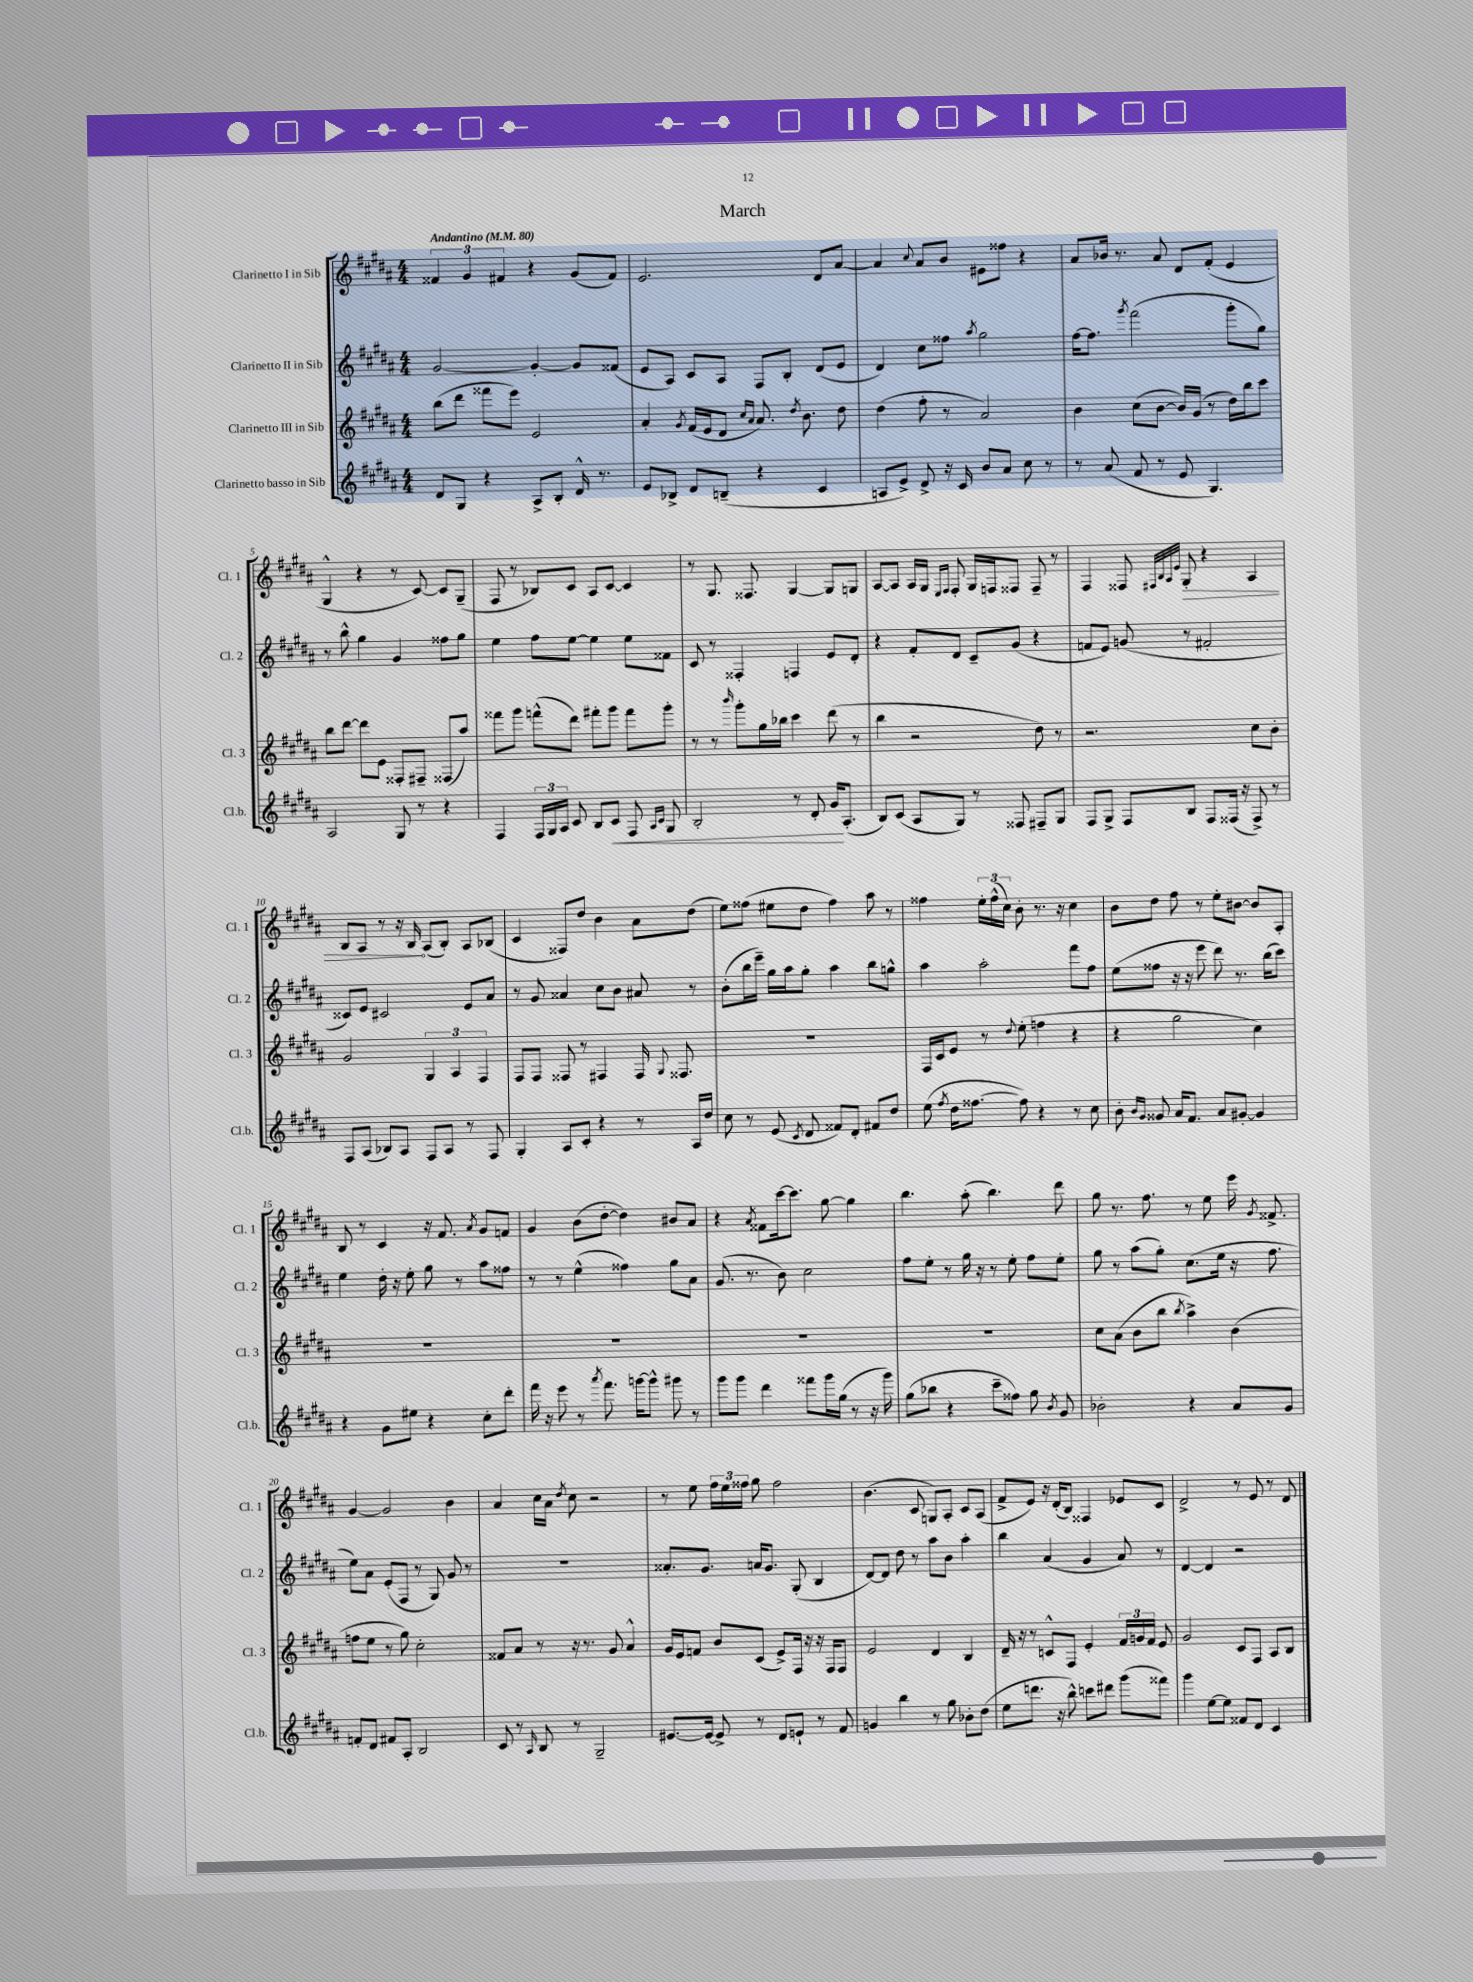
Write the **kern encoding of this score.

**kern	**dynam	**kern	**kern	**kern	**dynam
*part4	*part4	*part3	*part2	*part1	*part1
*staff4	*staff4	*staff3	*staff2	*staff1	*staff1
*I"Clarinetto basso in Sib	*	*I"Clarinetto III in Sib	*I"Clarinetto II in Sib	*I"Clarinetto I in Sib	*
*I'Cl.b.	*	*I'Cl. 3	*I'Cl. 2	*I'Cl. 1	*
*clefG2	*	*clefG2	*clefG2	*clefG2	*
*k[f#c#g#d#a#]	*	*k[f#c#g#d#a#]	*k[f#c#g#d#a#]	*k[f#c#g#d#a#]	*
*M4/4	*	*M4/4	*M4/4	*M4/4	*
*MM80	*	*MM80	*MM80	*MM80	*
=1	=1	=1	=1	=1	=1
!	!	!	!	!LO:TX:a:B:t=Andantino	!
8d#/L	.	(8bb\L	[2g#/	6f##X/	.
8G#/J	.	8ddd#\J	.	.	.
.	.	.	.	6g#/	.
4r	.	8fff##X\L	.	.	.
.	.	.	.	6f#X/	.
.	.	8eee\J)	.	.	.
8A#^/L	.	2e/	4g#'/_	4r	.
8B'/J	.	.	.	.	.
16d#^^/	.	.	8g#/L]	(8g#/L	.
8.r	.	.	.	.	.
.	.	.	(8f##X/J	8f#/J)	.
=2	=2	=2	=2	=2	=2
8e/L	.	4a#'/	8e/L	2.e/	.
8B-X^/J	.	.	8A#/J)	.	.
.	.	8qg#/	.	.	.
8d#/L	.	(16f#/LL	8c#/L	.	.
.	.	16e/J	.	.	.
(8Bn~/J	.	8d#/J	8A#/J	.	.
.	.	16qqcc#/LL	.	.	.
.	.	16qqa#/JJ	.	.	.
4r	.	8.a#/)	8F#/L	.	.
.	.	.	8B'/J	.	.
.	.	8qdd#/	.	.	.
.	.	8.b\	.	.	.
4c#/	.	.	(8d#/L	8d#/L	.
.	.	8dd#\	8e/J	[8a#/J	.
=3	=3	=3	=3	=3	=3
8An/L	.	(4dd#\	4d#/)	4a#/]	.
8e^/J)	.	.	.	.	.
.	.	.	.	8qqcc#/	.
8d#^/	.	8ff#'\	8cc#\L	8a#/L	.
16r	.	8r	8ff##X\J	8b/J	.
16c#/	.	.	.	.	.
.	.	.	8qaa#/	.	.
8b/L	.	2a#/)	2gg#\	8e#X\L	.
8a#/J	.	.	.	8ff##X\J	.
8cc#\	.	.	.	4r	.
8r	.	.	.	.	.
=4	=4	=4	=4	=4	=4
8r	.	4b\	[16ff#\KL	8a#/L	.
.	.	.	8.ff#\J]	.	.
(8a#/	.	.	.	16b-X/Jk	.
.	.	.	.	8.r	.
.	.	.	8qggg#/	.	.
8f#/	.	(8cc#\L	(2fff#\	.	.
8r	.	[8b\J	.	8a#/	.
8e/	.	16b/LL])	.	8d#/L	.
.	.	(16g#/JJ	.	.	.
4.G#/)	.	8r	.	(8f#'/J	.
.	.	16dd#\LL)	8ggg#'\L	4e/	.
.	.	16bb\J	.	.	.
.	.	8ccc#\J	8gg#\J)	.	.
!!LO:LB:g=z
=5	=5	=5	=5	=5	=5
2A#/	.	8bb\L	8r	4G#^^/	.
.	.	[8ddd#\J	8bb^^\	.	.
.	.	8ddd#\L]	4gg#\	4r	.
.	.	8e\J	.	.	.
8G#/	.	8F##X'/L	4g#/	8r	.
8r	.	8F#X~/J	.	[8c#/)	.
4r	.	(8F##X/L	8ff##X\L	8c#/L]	.
.	.	8aa#/J)	8gg#\J	(8G#~/J	.
=6	=6	=6	=6	=6	=6
4F#/	.	8fff##X\L	4ee\	8F#/	.
.	.	8ggg#\J	.	8r	.
24F#/LL	.	(8fffn^^\L	8ff#\L	8B-X/L)	.
24G#/	.	.	.	.	.
24A#/JJ	.	.	.	.	.
8c#/	.	8ddd#\J)	[8ee\J	8c#/J	.
8B/L	.	8fff#X'\L	4ee\]	8A#/L	.
!	!LO:HP:b	!	!	!	!
8c#/J	<	8ggg#\J	.	[8c#/J	.
8F#/	.	8fff#\L	8ee\L	4c#/]	.
16qqA#/LL	.	.	.	.	.
16qqc#/JJ	.	.	.	.	.
8G#/	.	8ggg#'\J	8f##X\J	.	.
=7	=7	=7	=7	=7	=7
2B'/	.	8r	8c#/	8r	.
.	.	8r	8r	8.G#/	.
.	.	16qqbbb/	.	.	.
.	.	8ggg#'\L	4F##X'/	.	.
.	.	.	.	8.F##X/	.
.	.	16gg#\L	.	.	.
.	.	16bb-X\JJ	.	.	.
8r	.	4ccc#\	4Fn/	[4G#/	.
8d#'/	.	.	.	.	.
16g#/KL	.	(8ddd#\	8e/L	8G#/L]	.
(8.A#'/J	[	.	.	.	.
.	.	8r	8d#'/J	8Gn/J	.
=8	=8	=8	=8	=8	=8
8B/L)	.	4bb\	4r	[8A#/L	.
(8c#/J	.	.	.	8A#/J]	.
8A#/L	.	2r	8f#'/L	16A#/LL	.
.	.	.	.	16G#/JJ	.
.	.	.	.	16qqE/LL	.
.	.	.	.	16qqF#/JJ	.
8G#/J)	.	.	8d#/J	8F#'/	.
8r	.	.	8c#~/L	16G#/LL	.
.	.	.	.	16Fn/J	.
8F##X/	.	.	(8g#/J	8F##X/J	.
8F#X~/L	.	8dd#\)	4r	8F##~/	.
8G#/J	.	8r	.	8r	.
=9	=9	=9	=9	=9	=9
8F#/L	.	2.r	8fn/L	4F#/	.
8G#^/J	.	.	8e/J)	.	.
8F#/L	.	.	(8gn/	8F##X/	.
.	.	.	.	32qqF#X/LLL	.
.	.	.	.	32qqB/	.
.	.	.	.	32qqA#/	.
.	.	.	.	32qqe/JJJ	.
!	!	!	!	!	!LO:HP:b
8B/J	.	.	8r	8G#'/	>
8F#/L	.	.	2f#X'/	4r	.
(16F##X/Jk	.	.	.	.	.
16r	.	.	.	.	.
8F##^/)	.	8cc#\L	.	4A#/	.
8r	.	8b'\J	.	.	.
!!LO:LB:g=z
=10	=10	=10	=10	=10	=10
8F#/L	.	2g#/	8c##X/L)	8B/L	.
(8A#/J	.	.	8e/J	8A#/J	.
8B-X/L)	.	.	2c#X/	8r	.
8A#/J	.	.	.	16r	.
.	.	.	.	16B/	.
8F#/L	.	6G#/	.	(8A#/L	]
8A#/J	.	.	.	8B'/J)	.
.	.	6A#/	.	.	.
8r	.	.	8e/L	8A#/L	.
.	.	6F#/	.	.	.
8F#/	.	.	8a#/J	(8B-X/J	.
=11	=11	=11	=11	=11	=11
4G#'/	.	8F#/L	8r	4c#/	.
.	.	8F#/J	8g#/	.	.
8A#/L	.	8F##X/	4a##X/	8F##X/L)	.
8c#'/J	.	8r	.	8dd#/J	.
4r	.	4F#X/	8cc#\L	4b\	.
.	.	.	8b\J	.	.
8r	.	16F#/	8a#X/	8a#\L	.
.	.	8qqG#/	.	.	.
.	.	8.F##X/	.	.	.
16A#/LL	.	.	8r	(8dd#\J	.
16dd#/JJ	.	.	.	.	.
=12	=12	=12	=12	=12	=12
8cc#\	.	1r	(8b'\L	8ee\L)	.
8r	.	.	16bb\L	(8ff##X\J	.
.	.	.	16eee~\JJ)	.	.
(8e/	.	.	16gg#\LL	8ee#X\L	.
.	.	.	16aa#\J	.	.
8qc#/	.	.	.	.	.
8d#/	.	.	8gg#'\J	8dd#\J	.
8f##X/L)	.	.	4aa#\	4ff##\)	.
8d#'/J	.	.	.	.	.
8f#X/L	.	.	8bb\L	8aa#\	.
8dd#/J	.	.	8ggn^^\J	8r	.
=13	=13	=13	=13	=13	=13
(8ee\	.	16F#/LL	4aa#\	4ff##X\	.
.	.	16c#/J	.	.	.
8qff#/	.	.	.	.	.
16dd#\KL	.	8e/J	.	.	.
[8.ff##X\J	.	.	.	.	.
.	.	8r	2aa#'\	24ee'\LL	.
.	.	.	.	(24ff##^^\	.
.	.	.	.	24cc#\JJ)	.
.	.	8qqdd#/	.	.	.
8ff##\])	.	(8ee'\	.	8b'\	.
4r	.	4ffn\	.	8.r	.
.	.	.	.	16r	.
8r	.	4r	8fff#\L	4cc#\	.
8cc#\	.	.	8ff#\J	.	.
=14	=14	=14	=14	=14	=14
8b'\	.	4r	(8ee\L	8b\L	.
16qqb/LL	.	.	.	.	.
16qqg#/JJ	.	.	.	.	.
8g##X/	.	.	8ff##X\J	8dd#\J	.
16a#/KL	.	2gg#\	16r	8ff#\	.
8.f#/J	.	.	16r	.	.
.	.	.	8eee\	8r	.
8a#/L	.	.	8ddd#\)	8ee'\L	.
[8g#X'/J	.	.	8.r	[8b#X\J	.
4g#/]	.	4cc#\)	.	8b#/L]	.
.	.	.	(16bb\KL	.	.
.	.	.	8ccc#\J)	8A#'/J	.
!!LO:LB:g=z
=15	=15	=15	=15	=15	=15
4r	.	1r	4ee\	8B/	.
.	.	.	.	8r	.
8g#\L	.	.	16dd#'\	4c#/	.
.	.	.	16r	.	.
8ee#X\J	.	.	8ee'\	.	.
4r	.	.	8gg#\	16r	.
.	.	.	.	8.f#/	.
.	.	.	8r	.	.
.	.	.	.	8qa#/	.
8cc#'\L	.	.	8aa#\L	8g#/L	.
8ddd#'\J	.	.	8ff##X\J	8fn/J	.
=16	=16	=16	=16	=16	=16
16fff#\	.	1r	8r	4g#/	.
16r	.	.	.	.	.
8eee\	.	.	8r	.	.
8r	.	.	(4ee^^\	(8b\L	.
8qaaa#/	.	.	.	.	.
8.fff#\	.	.	.	[8dd#'\J	.
.	.	.	4ff##X\)	4dd#\])	.
[16gggn\KL	.	.	.	.	.
8ggg^^\J]	.	.	.	.	.
8ggg#X\	.	.	8gg#\L	8b#X/L	.
8r	.	.	8a#\J	8a#/J	.
=17	=17	=17	=17	=17	=17
8ggg#\L	.	1r	(8.g#/	4r	.
8ggg#\J	.	.	.	.	.
.	.	.	8.r	.	.
.	.	.	.	8qa#/	.
4ddd#\	.	.	.	8f##X\L	.
.	.	.	8b\)	[16ccc#\k	.
.	.	.	.	8.ccc#\J]	.
8fff##X\L	.	.	2cc#\	.	.
16ggg#\L	.	.	.	[8gg#\	.
(16gg#\JJ	.	.	.	.	.
8r	.	.	.	4gg#\]	.
16r	.	.	.	.	.
16ggg#\)	.	.	.	.	.
=18	=18	=18	=18	=18	=18
(8gg#\L	.	1r	8ff#\L	4.bb\	.
8bb-X\J	.	.	8ee'\J	.	.
4r	.	.	8r	.	.
.	.	.	16gg#\	(8aa#'\	.
.	.	.	16r	.	.
8ccc#~\L	.	.	8r	4.bb\)	.
8ff##X\J)	.	.	8ee'\	.	.
8gg#\	.	.	8ff#\L	.	.
8qb/	.	.	.	.	.
8g#/	.	.	8ee'\J	8ddd#\	.
=19	=19	=19	=19	=19	=19
2b-X'\	.	8cc#\L	8gg#\	8gg#\	.
.	.	(8a#\J	8r	8.r	.
.	.	8b\L	(8aa#\L	.	.
.	.	.	.	8.ff#\	.
.	.	8bb\J	8gg#'\J)	.	.
.	.	8qbb/	.	.	.
4r	.	4aa#^\)	(8.cc#\L	8r	.
.	.	.	.	8ee\	.
.	.	.	16ee\Jk	.	.
8a#/L	.	(4b\	16r	16eee\	.
.	.	.	.	8qg#/	.
.	.	.	8.ff#\	8.f##X^/	.
8g#/J	.	.	.	.	.
!!LO:LB:g=z
=20	=20	=20	=20	=20	=20
8fn'/L	.	8ffn\L	8ee\L)	[4g#/	.
8d#/J	.	8ee\J	8a#\J	.	.
8f#X/L	.	8r	(8e'/L	2g#/]	.
8A#'/J	.	8gg#\)	8F#/J	.	.
2B/	.	2cc#'\	8r	.	.
.	.	.	8G#/)	.	.
.	.	.	8g#/	4b\	.
.	.	.	8r	.	.
=21	=21	=21	=21	=21	=21
8c#/	.	8f##X/L	1r	4a#/	.
8r	.	8a#/J	.	.	.
16qqA#/	.	.	.	.	.
8B/	.	8r	.	16cc#\LL	.
.	.	.	.	16a#\JJ	.
.	.	.	.	8qdd#/	.
8r	.	16r	.	8cc#\	.
.	.	8.r	.	.	.
2G#~/	.	.	.	2r	.
.	.	8g#/	.	.	.
.	.	4a#^^/	.	.	.
=22	=22	=22	=22	=22	=22
[8.e#X/L	.	16g#/LL	8.a##X'/L	8r	.
.	.	16e/J	.	.	.
.	.	8fn/J	.	8ee\	.
16e#/Jk_	.	.	8.g#/J	.	.
8e#^/]	.	8b/L	.	24ff#\LL	.
.	.	.	.	24ee\	.
.	.	.	.	24ff##X\JJ	.
8r	.	(8c#/J	16an/KL	8gg#\	.
.	.	.	8.g#/J	.	.
8d#/L	.	8e^/L)	.	2ff##\	.
8en`/J	.	16F#/Jk	(8G#'/	.	.
.	.	16r	.	.	.
8r	.	16r	4B/	.	.
.	.	16F#/KL	.	.	.
8f#/	.	8F#/J	.	.	.
=23	=23	=23	=23	=23	=23
4gn/	.	2e/	[8d#/L)	(4.b\	.
.	.	.	8d#/J]	.	.
4bb\	.	.	8dd#\	.	.
.	.	.	8r	8c#/	.
8r	.	4d#/	8aa#\L	8Gn/L)	.
8gg#\	.	.	8b\J	8A#'/J	.
8b-X'\L	.	4B/	4aa#'\	8c#/L	.
(8dd#\J	.	.	.	(8A#/J	.
=24	=24	=24	=24	=24	=24
8ee\L	.	16d#~/	4bb\	8f#^/L	.
.	.	16r	.	.	.
8.dddn\J	.	8r	.	8e/J)	.
.	.	8cn^^/L	(4a#/	16r	.
16r	.	.	.	(16d#'/KL	.
8bb^^\)	.	8F#/J	.	8B/J)	.
8cccn\L	.	4e'/	4g#/	4F##X/	.
8ddd#X\J	.	.	.	.	.
(8ggg#\L	.	24f#/LL	8a#/)	8e-X/L	.
.	.	24gn/	.	.	.
.	.	24f#/JJ	.	.	.
8fff##X\J)	.	8e/	8r	8c#/J	.
=25	=25	=25	=25	=25	=25
4ggg#\	.	2g#/	[4d#/	2d#^/	.
[8ee\L	.	.	4d#/]	.	.
8ee\J]	.	.	.	.	.
8f##X/L	.	8c#/L	2r	8r	.
8d#/J	.	8F#/J	.	8e/	.
4c#/	.	8A#/L	.	8r	.
.	.	8B/J	.	8d#/	.
==	==	==	==	==	==
*-	*-	*-	*-	*-	*-
